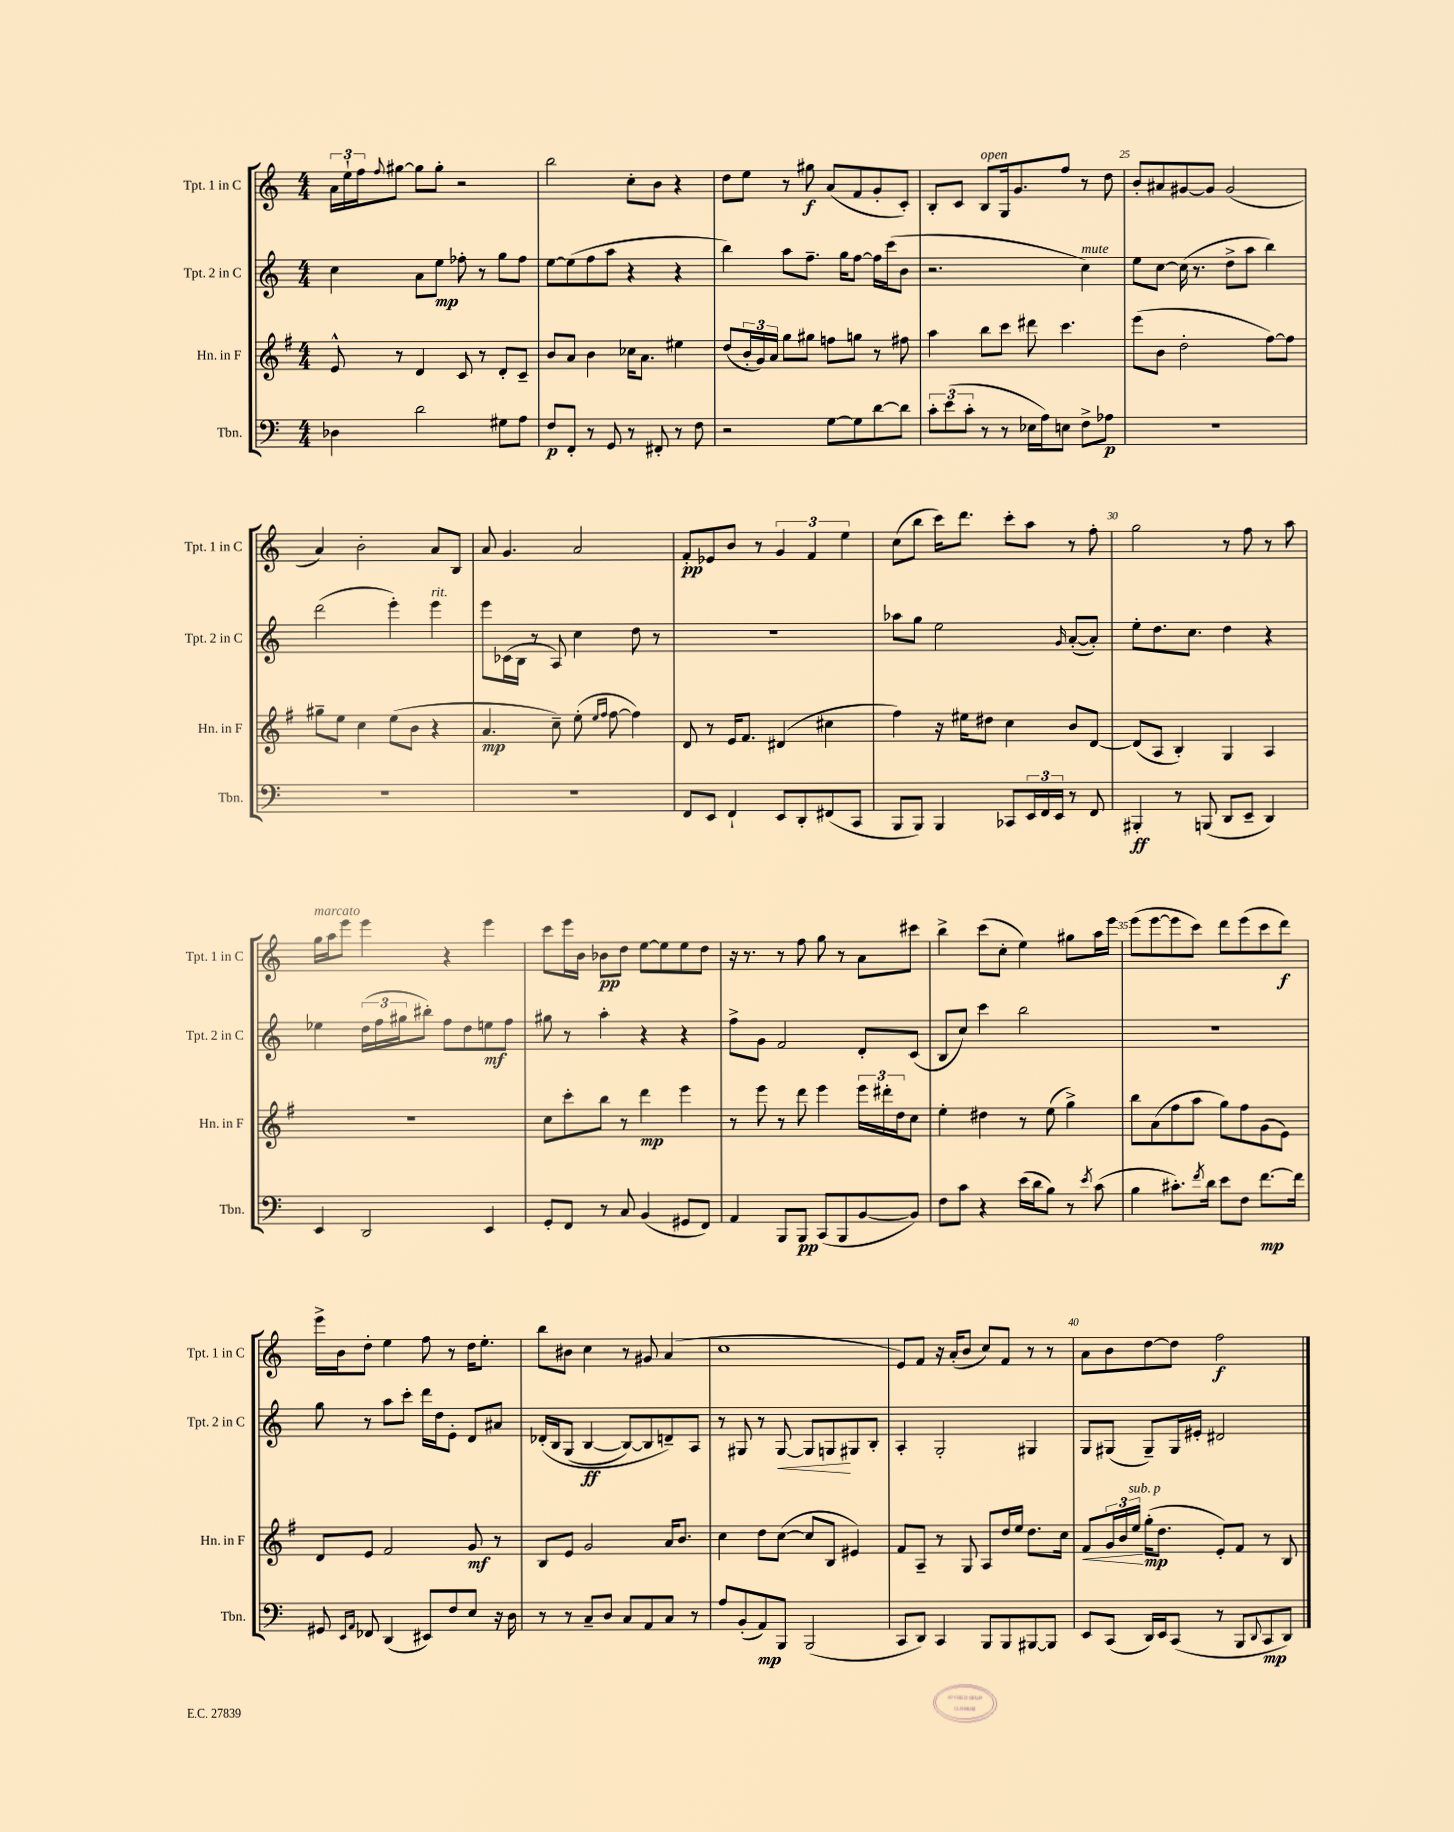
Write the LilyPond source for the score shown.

<<
\new StaffGroup <<
\new Staff = "s0" \with { instrumentName = "Tpt. 1 in C" shortInstrumentName = "Tpt. 1 in C" } {
    \clef treble \key c \major \numericTimeSignature \time 4/4
    \tuplet 3/2 { a'16 e''16-! f''16 } \appoggiatura { f''8 } gis''8~ gis''8 gis''8-. r2 |
    b''2 c''8-. b'8 r4 |
    d''8 e''8 r8 gis''8\f a'8( f'8 g'8-. c'8-.) |
    b8-. c'8 b8^\markup { \italic "open" } g16 g'8. f''8 r8 d''8 |
    b'8-. ais'8 gis'8~ gis'8 gis'2( |
    a'4) b'2-. a'8 b8 |
    a'8 g'4. a'2 |
    f'8-.\pp ees'8 b'8 r8 \tuplet 3/2 { g'4 f'4 e''4 } |
    c''8( b''8 c'''16) d'''8. c'''8-. a''8 r8 f''8-. |
    g''2 r8 f''8 r8 a''8 |
    g''16^\markup { \italic "marcato" } a''16 e'''8 e'''4 r4 e'''4 |
    c'''8 e'''16 b'16 bes'8\pp d''8 e''8~ e''8 e''8 d''8 |
    r16 r8. r8 f''8 g''8 r8 a'8 cis'''8 |
    b''4-> c'''8( c''8-. e''4) gis''8 a''16 e'''16 |
    e'''8( e'''8~ e'''8 c'''8) d'''8 e'''8( c'''8 d'''8\f) |
    e'''16-> b'16 d''8-. e''4 f''8 r8 d''16 e''8.-. |
    b''8 bis'8 c''4 r8 gis'8 a'4( |
    c''1 |
    e'8) f'8 r16 a'16-.( b'8 c''8) f'8 r8 r8 |
    a'8 b'8 d''8~ d''8 f''2\f \bar "|." |
}
\new Staff = "s1" \with { instrumentName = "Tpt. 2 in C" shortInstrumentName = "Tpt. 2 in C" } {
    \clef treble \key c \major \numericTimeSignature \time 4/4
    c''4 a'8 e''8\mp fes''8-. r8 g''8 fes''8 |
    e''8~ e''8( f''8 a''8 r4 r4 |
    b''4) a''8 f''8.-- g''16 f''8~ f''16 c'''16( b'8 |
    r2. c''4^\markup { \italic "mute" }) |
    e''8 c''8~ c''16( r8. d''8-> a''8 b''4) |
    d'''2( e'''4-.) e'''4^\markup { \italic "rit." } |
    e'''8 ces'16( b16 r8 a8) c''4 d''8 r8 |
    R1 |
    aes''8 g''8 e''2 \grace { g'16 } a'8~-.( a'8-.) |
    e''8-. d''8. c''8. d''4 r4 |
    ees''4 \tuplet 3/2 { d''16( f''16 gis''16 } bis''8-.) f''8 d''8 e''8\mf f''8 |
    gis''8 r8 a''4-. r4 r4 |
    f''8-> g'8 f'2 d'8-. c'8( |
    b8 c''8) c'''4 b''2 |
    R1 |
    g''8 r8 a''8 c'''8-. d'''16 d''16 e'8-. d'8 ais'8 |
    des'16-.\( b16 g8( b4~\ff b8~) b8 d'8--\) a8 |
    r8 gis8 r8 gis8~\< gis8 g8\! gis8 b8-. |
    a4-. g2-. gis4 |
    g8 gis8( gis8--) gis16 eis'16-. dis'2 \bar "|." |
}
\new Staff = "s2" \with { instrumentName = "Hn. in F" shortInstrumentName = "Hn. in F" } {
    \clef treble \key g \major \numericTimeSignature \time 4/4
    e'8-^ r8 d'4 c'8 r8 d'8-. c'8-- |
    b'8 a'8 b'4 ces''16 a'8. eis''4 |
    d''8( \tuplet 3/2 { b'16-. g'16) a'16 } g''8 gis''8 f''8 g''8 r8 fis''8 |
    a''4 b''8 c'''8 dis'''8 c'''4. |
    e'''8( b'8 d''2-. fis''8~) fis''8 |
    gis''8-- e''8 c''4 e''8( b'8 r4 |
    a'4.\mp c''8--) e''8-.( \grace { e''16 fis''16 } fis''8~ fis''4) |
    d'8 r8 e'16 fis'8. dis'4( cis''4 |
    fis''4) r16 eis''16 dis''8 c''4 b'8 d'8~ |
    d'8( a8 b4-.) g4 a4 |
    R1 |
    c''8 c'''8-. b''8 r8 d'''4\mp e'''4 |
    r8 e'''8 r8 d'''8 e'''4 \tuplet 3/2 { e'''16 dis'''16-. d''16 } c''8 |
    e''4-. dis''4 r8 e''8( g''4->) |
    b''8 a'8( fis''8 a''8 g''8) fis''8 g'8( e'8) |
    d'8 e'8 fis'2 g'8\mf r8 |
    b8 e'8 g'2 a'16 b'8. |
    c''4 d''8 c''8~( c''8 b8 eis'4) |
    fis'8 a8-- r8 g8 a8 d''16 e''16 d''8. c''16 |
    fis'8\< \tuplet 3/2 { g'16 b'16 e''16\!^\markup { \italic "sub. p" } } g''16-.\mp( d''8. e'8-.) fis'8 r8 b8 \bar "|." |
}
\new Staff = "s3" \with { instrumentName = "Tbn." shortInstrumentName = "Tbn." } {
    \clef bass \key c \major \numericTimeSignature \time 4/4
    des4 d'2 gis8 a8 |
    f8\p f,8-. r8 g,8 r8 fis,8-. r8 f8 |
    r2 g8~ g8 d'8~ d'8 |
    \tuplet 3/2 { c'8-. e'8( c'8-. } r8 r8 ees16 a16) e8 f8-> aes8\p |
    R1 |
    R1 |
    R1 |
    f,8 e,8 f,4-! e,8 d,8-. fis,8( c,8 |
    b,,8 b,,8) b,,4 ces,8 \tuplet 3/2 { e,16 f,16 e,16 } r8 f,8 |
    bis,,4-.\ff r8 b,,8( d,8 e,8-- d,4) |
    e,4 d,2 e,4 |
    g,8-. f,8 r8 c8 b,4( gis,8 f,8) |
    a,4 b,,8 b,,8\pp c,8( b,,8 b,8~ b,8) |
    f8 c'8 r4 e'16( d'16 b8) r8 \acciaccatura { e'8 } c'8( |
    b4 cis'8.-.) \acciaccatura { f'8 } d'16 e'8 f8 f'8.~\mp f'16 |
    gis,8 \grace { e,16 a,16 } fes,8 d,4( eis,8) f8 e8 r16 d16 |
    r8 r8 c8-- d8 c8 a,8 c8 r8 |
    a8 b,8-.( a,8\mp) b,,8 b,,2( |
    c,8 d,8) c,4 b,,8 b,,8 bis,,8~ bis,,8 |
    e,8 c,8( d,16) e,16 c,8( r8 b,,8 \appoggiatura { d,8 } c,8\mp d,8) \bar "|." |
}
>>
>>
\layout { \context { \Score currentBarNumber = #21 \override BarNumber.break-visibility = ##(#f #t #t) barNumberVisibility = #(every-nth-bar-number-visible 5) } }
